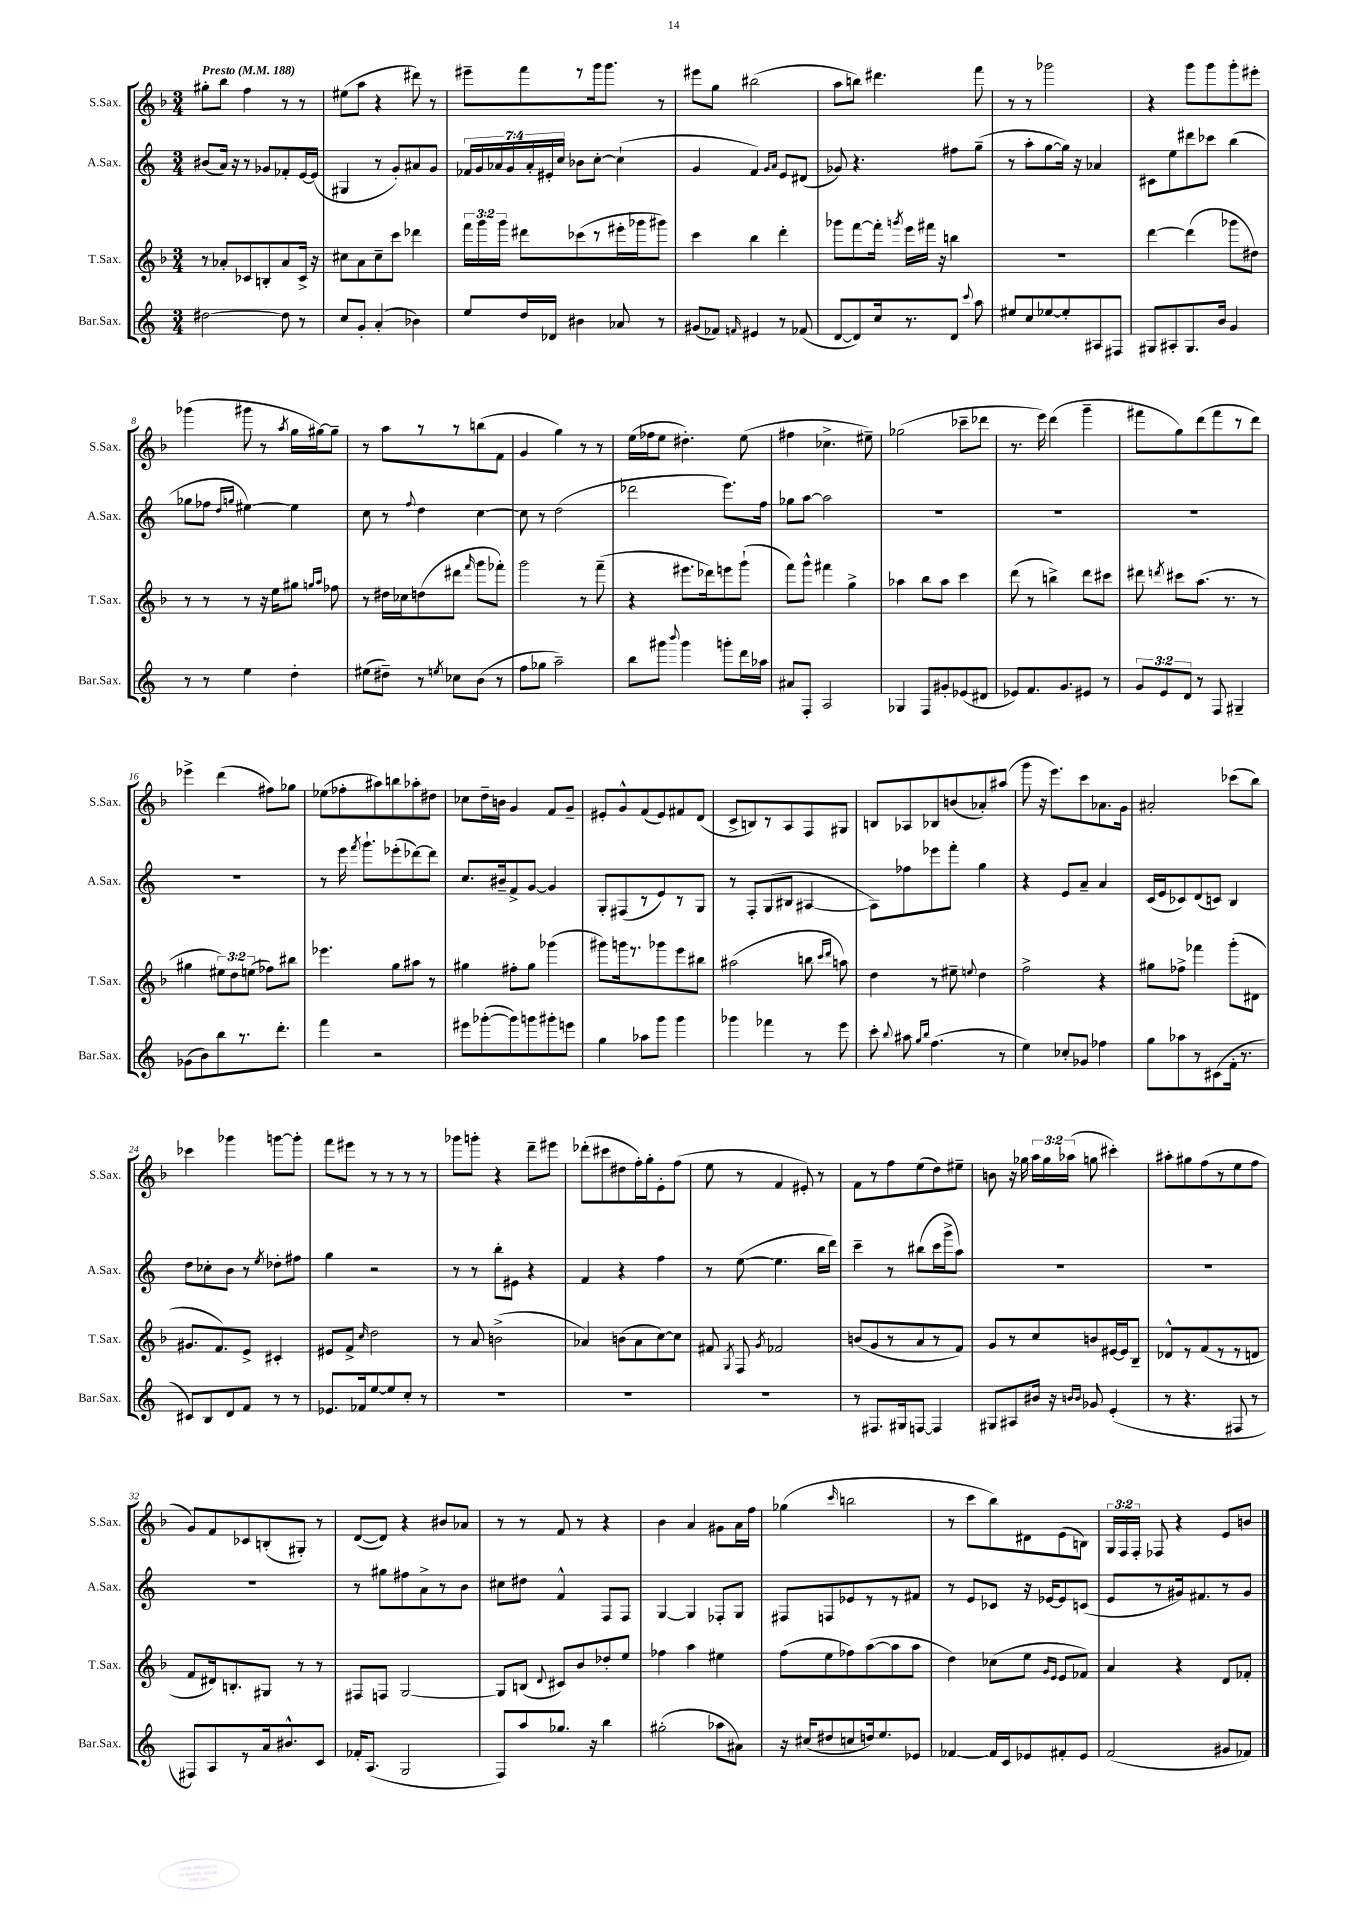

**kern	**kern	**kern	**kern
*staff4	*staff3	*staff2	*staff1
*clefG2	*clefG2	*clefG2	*clefG2
*k[]	*k[b-]	*k[]	*k[b-]
*M3/4	*M3/4	*M3/4	*M3/4
*MM188	*MM188	*MM188	*MM188
[2dd#\	8r	(8b#/L	8gg#'\L
.	8a-'/L	16a/Jk)	8bb-\J
.	.	16r	.
.	8c-/	8r	4ff\
.	8B'/	8g-/L	.
8dd#\]	8a-/	8f-'/	8r
8r	16c-^/Jk	[16e/L	8r
.	16r	(16e/]JJ	.
=	=	=	=
8cc/L	8cc#\L	4G#/	(8ee#\L
8g'/J	8a\	.	8aa\J
(4a'/	8cc#~\	8r	4r
.	8ccc\J	8g'/L)	.
4b-\)	4ddd-\	8a#/	8ddd#\)
.	.	8g/J	8r
=	=	=	=
8ee/L	24fff\LL	28f-/LL	8eee#~\L
.	.	28g/	.
.	24ggg\	.	.
.	.	28a-/	.
.	24ggg\JJ	.	.
.	.	28g/	.
16dd/L	8ddd#\L	.	8fff\
.	.	28a-'/	.
.	.	28e#'/	.
16d-/JJ	.	.	.
.	.	28cc/JJ	.
4b#\	(8ccc-\	8b-\L	8r
.	8r	[8cc'\J	16ggg\k
.	.	.	8.ggg\J
8a-/	16eee#'\L	(4cc`\]	.
.	16ggg-\J	.	.
8r	8ggg#\J)	.	8r
=	=	=	=
(8g#/L	4ccc\	4g/	8eee#\L
8f-/J)	.	.	8gg\J
16qqf/	.	.	.
4e#/	4bb-\	4f/)	(2bb#\
.	.	16qqg/LL	.
.	.	16qqa/JJ	.
8r	4ddd'\	8e/L	.
(8f-/	.	(8d#/J	.
=	=	=	=
[8d/L	8ggg-\L	8g-/)	8aa\L
8d/])	[8fff\	4.r	8bb\J)
16cc/k	16fff'\]Jk	.	4.ddd#\
.	8qggg/	.	.
8.r	16eee\LL	.	.
.	16fff#\JJ	.	.
.	16r	.	.
8d/J	4bb\	8ff#\L	.
8qqccc/	.	.	.
8aa\	.	(8gg~\J	8fff\
=	=	=	=
8ee#/L	2.r	8r	8r
8cc/	.	8aa'\L	8r
[8ee-/	.	[8gg\	2ggg-\
8ee-'/]	.	16gg\]Jk)	.
.	.	16r	.
8A#/	.	4a-/	.
8F#/J	.	.	.
=	=	=	=
8G#/L	[4ddd\	8c#\L	4r
8A#'/	.	8ee\	.
8.G#/	(4ddd\]	8ddd#\	8ggg\L
.	.	8ccc-\J	8ggg\
16b/Jk	.	.	.
4g/	8ggg-\L	(4bb\	8ggg'\
.	8dd#\J)	.	8eee#'\J
=	=	=	=
8r	8r	8gg-\L	(4ggg-\
8r	8r	8ff-\J	.
.	.	16qqdd/LL	.
.	.	16qqgg/JJ	.
4ee\	8r	[4ee#\)	8ggg#\
.	16r	.	8r
.	16ee\LK	.	.
.	.	.	8qaa/
4dd'\	8gg#\J	4ee#\]	16gg\LL
.	.	.	[16gg#\J)
.	16qqgg/LL	.	.
.	16qqaa/JJ	.	.
.	8ff-\	.	8gg#~\]J
=	=	=	=
(8ee#\L	8r	8cc\	8r
8dd#~\J)	16dd#\LL	8r	8aa\L
.	16cc-\J	.	.
.	.	8qqff/	.
8r	(8dd\	4dd\	8r
8qee/	.	.	.
8cc-\L	8ddd#\J	.	8r
.	16qqfff/	.	.
(8b\J	8ggg\L	[4cc\	(8bb\
8r	8fff-'\J)	.	8f\J
=	=	=	=
8ff\L	2ggg\	8cc\]	4g/
8gg-\J	.	8r	.
2aa~\)	.	(2dd\	4gg\)
.	8r	.	8r
.	(8fff~\	.	8r
=	=	=	=
8bb\L	4r	2ddd-\	(16ee\LL
.	.	.	16ff-\J
8ggg#\J	.	.	8ee\J
8qqbbb/	.	.	.
4ggg#\	8.eee#\L	.	4.dd#'\)
.	16ddd-\k)	.	.
8ggg'\L	8eee\	8.eee\L)	.
16ddd\L	(8ggg`\J	.	(8ee\
16aa-\JJ	.	16ff\Jk	.
=	=	=	=
8a#/L	8fff\L)	8gg-\L	4ff#\
8F'/J	8ggg^^\J	[8aa\J	.
2A/	4fff#\	2aa\]	4.cc-^\
.	4gg^\	.	.
.	.	.	8ee#~\)
=	=	=	=
4G-/	4aa-\	2.r	(2gg-\
8F/L	8bb-\L	.	.
8g#'/	8aa-\J	.	.
(8e-/	4ccc\	.	8ccc-~\L
8d#/J	.	.	8ddd-\J
=	=	=	=
8e-/L)	(8ddd\	2.r	8.r
8.f/	8r	.	.
.	.	.	16eee\)
.	4bb^\)	.	(4ddd\
8.g/	.	.	.
8e#/J	8ddd\L	.	4ggg~\
8r	8ccc#\J	.	.
=	=	=	=
12g/L	8ddd#\	2.r	8fff#\L
12e/	.	.	.
.	8qddd/	.	.
.	8ccc#\L	.	8gg\)
12d/J	.	.	.
8r	(8.aa\J	.	(8ddd\
8F/	.	.	8fff#\
.	8.r	.	.
4G#~/	.	.	8r
.	8r	.	8ddd\J)
=	=	=	=
(8g-\L	4gg#\	2.r	4eee-^\
8b\)	.	.	.
8bb\	12ee#\L)	.	(4ddd\
.	12dd\	.	.
8.r	.	.	.
.	(12ee\J	.	.
.	8ff-\L)	.	8ff#\L)
8.ddd'\J	.	.	.
.	8bb#\J	.	8gg-\J
=	=	=	=
4fff\	4.eee-\	8r	(8ee-\L
.	.	16eee\	8ff-'\
.	.	8qfff/	.
.	.	8.ggg`\L	.
2r	.	.	8aa#\)
.	8gg\L	(8eee-'\	8bb\
.	8aa#\J	[8ddd-\)	8aa-'\
.	8r	8ddd-\]J	8dd#\J
=	=	=	=
8eee#\L	4gg#\	8.cc/L	8cc-\L
([8ggg-'\	.	.	16dd~\L
.	.	16b#~/k	16b\JJ
8ggg-\])	8ff#'\L	8f^/	4g/
8ggg\	8gg#\J	[8g/J	.
8ggg#'\	(4ggg-\	4g/]	8f/L
8eee\J	.	.	8g~/J
=	=	=	=
4gg\	8ggg#\L)	8G'/L	8e#'/L
.	16ggg\k	(8F#/	8g^^/
.	8.r	.	.
8aa-\L	.	8r	(8f/
8ggg\J	8ggg-\	8e/)	8e#/)
4ggg\	8eee\	8r	8f#/
.	8bb#\J	8G/J	(8d/J
=	=	=	=
4ggg-\	(2aa#\	8r	8c^/L
.	.	8F'/L	8B/)
4fff-\	.	(8G/	8r
.	.	8B#/J	8A/
8r	8bb\	[4A#/	8F/
.	16qqccc/LL	.	.
.	16qqddd/JJ	.	.
8eee\	8aa\)	.	8G#/J
=	=	=	=
8ccc'\	4dd\	8A#\]L)	8B/L
8qqbb/	.	.	.
8aa#\	.	8ff-\	8A-/
16qqgg/LL	.	.	.
16qqbb/JJ	.	.	.
(4.ff\	8r	8eee-\	8B-/
.	8ee#~\	8fff'\J	(8b/
.	8qqee/	.	.
.	4dd\	4gg\	8a-'/)
8r	.	.	(8aa#/J
=	=	=	=
4ee\)	2ff^\	4r	8ggg\
.	.	.	16r
.	.	.	8.eee\L)
8cc-'/L	.	8e/L	.
8g-/J	.	8a~/J	8ccc\
4ff-\	4r	4a/	8.a-\
.	.	.	16g\Jk
=	=	=	=
8gg\L	8gg#\L	(16c/LL	2a#'/
.	.	16e/J	.
8aa-\	8ff-^\J	8c-/)	.
8r	4fff-\	(8d/	.
(8c#\	.	8c/J)	.
16f'\Jk	(8ggg'\L	4B/	(8ccc-\L
8.r	.	.	.
.	8d#\J	.	8bb-\J)
=	=	=	=
8c#/L)	8.g#/L	8dd\L	4ccc-\
8B/	.	8cc-'\	.
.	8.f/)	.	.
8d/	.	8b\J	4ggg-\
8f/J	8e^/J	8r	.
.	.	8qee/	.
8r	4c#'/	8dd-'\L	[8ggg\L
8r	.	8ff#\J	8ggg'\]J
=	=	=	=
8.e-/L	8e#/L	4gg\	8fff\L
.	8f^/J	.	8eee#\J
16f-/k	.	.	.
.	16qqcc/	.	.
[8ee/	2dd\	2r	8r
8ee/]	.	.	8r
8cc'/J	.	.	8r
8r	.	.	8r
=	=	=	=
2.r	8r	8r	8ggg-\L
.	8a/	8r	8ggg'\J
.	(2b^\	8bb'\L	4r
.	.	8e#\J	.
.	.	4r	8ddd~\L
.	.	.	8eee#\J
=	=	=	=
2.r	4a-/)	4f/	(8ddd-'\L
.	.	.	8ccc#\
.	(8b\L	4r	8dd#\
.	8a-\	.	16ff'\L)
.	.	.	16gg'\J
.	[8cc\)	4ff\	8e'\
.	8cc\]J	.	(8ff\J
=	=	=	=
2.r	8f#/	8r	8ee\
.	8qG/	.	.
.	8F/	([8ee\	8r
.	8qg/	.	.
.	2f-/	4.ee\]	4f/
.	.	.	8e#'/)
.	.	16bb\LL	8r
.	.	16ddd\JJ)	.
=	=	=	=
8r	(8b/L	4ccc~\	8f\L
8.F#/L	8g/	.	8r
.	8r	8r	8ff\
16G#/k	.	.	.
[8F/J	8a/	(8bb#\L	(8ee\
4F/]	8r	16ccc\L	8dd\)
.	.	16ggg^\J	.
.	8f/J)	8aa\J)	8ee#~\J
=	=	=	=
8G#/L	8g/L	2.r	8b\
8A#/	8r	.	16r
.	.	.	16gg-\
16b#/Jk	8cc/	.	24aa\LL
.	.	.	24gg-\
16r	.	.	.
.	.	.	(24aa-\JJ
16qqb/LL	.	.	.
16qqb/JJ	.	.	.
8g-/	8b/	.	8gg\
(4e'/	[16e#/L	.	4ccc#'\)
.	16e#/]J	.	.
.	8B-~/J	.	.
=	=	=	=
8r	8d-^^/L	2.r	8aa#'\L
4.r	8r	.	8gg#\
.	(8f/	.	(8ff\
.	8r	.	8r
8F#/	8r	.	8ee\
8r	8d/J	.	8ff\J
=	=	=	=
8F#/L)	8f/L	2.r	8g/L)
8A/	16d#/k)	.	8f/
.	8.B'/	.	.
8r	.	.	8c-/
16a/k	8G#/J	.	(8B'/
8.b#^^/	.	.	.
.	8r	.	8G#'/J)
8c/J	8r	.	8r
=	=	=	=
16f-'/LK	8F#/L	8r	([8d/L
(8.A/J	.	.	.
.	8F/J	8gg#\L	8d/]J)
2G/	[2G/	8ff#\	4r
.	.	8a^\	.
.	.	8r	8b#/L
.	.	8b\J	8a-/J
=	=	=	=
8F/L)	8G/]L	8cc#\L	8r
8aa/	(8B/J	8dd#\J	8r
.	8qqd/	.	.
8.gg-/J	8c#/L)	4f^^/	8f/
.	8b-/	.	8r
16r	.	.	.
4bb\	8dd-'/	8F/L	4r
.	8ee/J	8F/J	.
=	=	=	=
(2gg#'\	4ff-\	[4G/	4b-\
.	4aa\	4G/]	4a/
8aa-\L	4ee#\	8F-'/L	8g#\L
8a#\J)	.	8G/J	16a\L
.	.	.	16ff\JJ
=	=	=	=
16r	(8ff\L	8F#/L	(4gg-\
(16cc#/LK	.	.	.
8dd#/	8ee\	8F/	.
.	.	.	16qqccc/
8cc/	8ff-\)	8e-/	2bb\
16dd/k)	([8aa\	8r	.
8.ee/	.	.	.
.	8aa\]	8r	.
8e-/J	8aa\J	8f#/J	.
=	=	=	=
[4f-/	4dd\)	8r	8r
.	.	8e/L	8ccc\L
16f-/]LL	(8cc-\L	8c-/J	8bb-\)
16c/J	.	.	.
8e-/	8ee\J	16r	8d#\
.	.	[16e-/LK	.
.	16qqg/LL	.	.
.	16qqe/JJ	.	.
8f#'/	8e/L	8e-/]	(8e\
8e-/J	8f-/J)	(8c/J	8B\J)
=	=	=	=
(2f/	4a/	8e/L	24G/LL
.	.	.	24F/
.	.	.	24F'/JJ
.	.	8r	8F-/
.	4r	16g#/k)	4r
.	.	8.f#/	.
8g#/L	8d/L	8r	8e/L
8f-/J)	8f-'/J	8g#/J	8b/J
==	==	==	==
*-	*-	*-	*-
